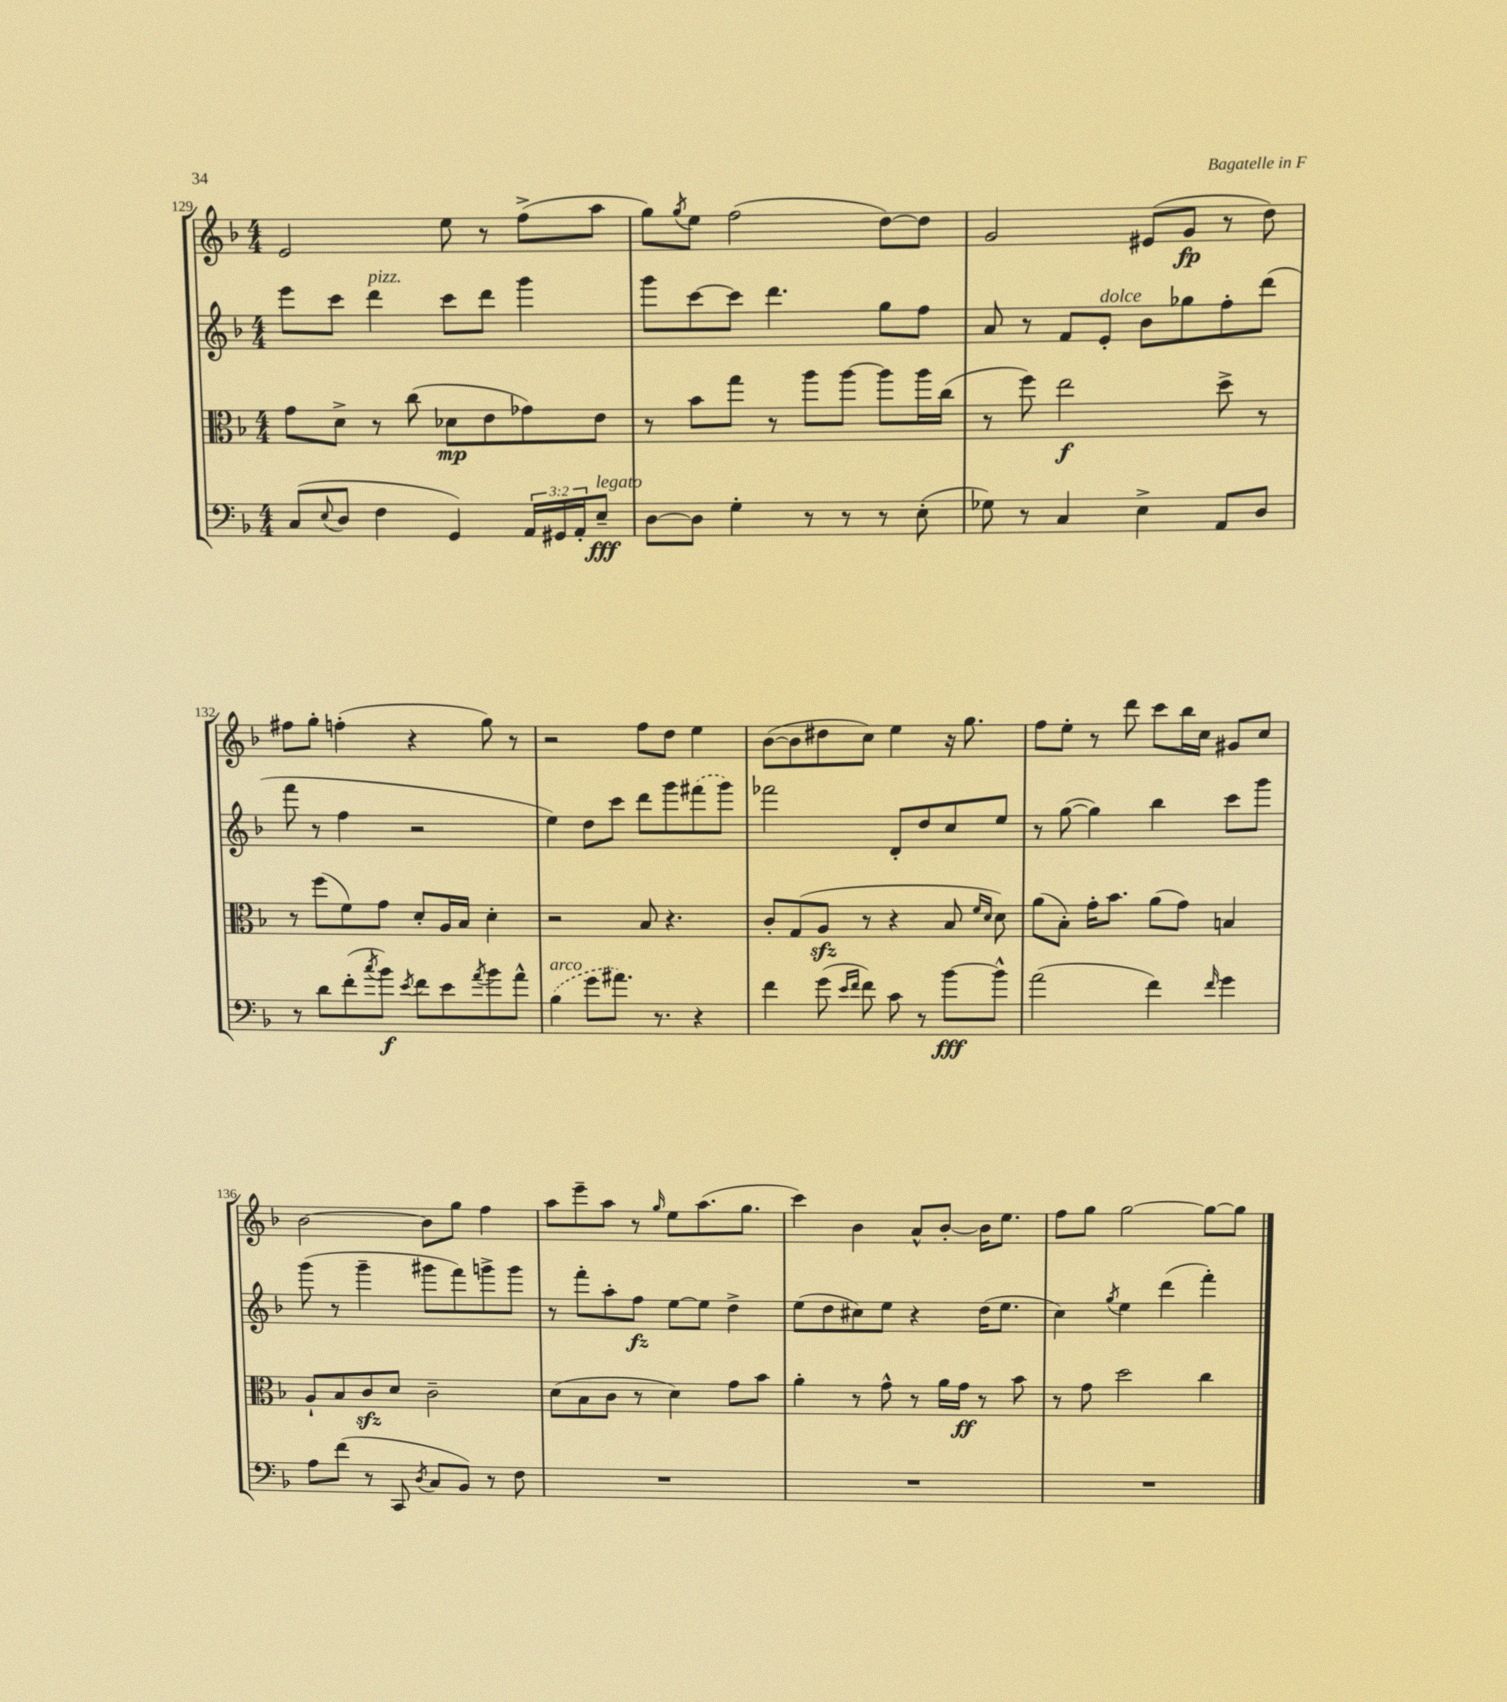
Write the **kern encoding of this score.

**kern	**kern	**kern	**kern
*staff4	*staff3	*staff2	*staff1
*clefF4	*clefC3	*clefG2	*clefG2
*k[b-]	*k[b-]	*k[b-]	*k[b-]
*M4/4	*M4/4	*M4/4	*M4/4
(8C/L	8g\L	8eee\L	2e/
8qqE/	.	.	.
8D/J	8d^\J	8ccc\J	.
4F\	8r	4ddd\	.
.	(8cc\	.	.
4GG/)	8d-\L	8ccc\L	8ee\
.	8e\	8ddd\J	8r
24AA/LL	8g-\)	4ggg\	(8ff^\L
24GG#/	.	.	.
24AA'/J	.	.	.
8E~/J	8e\J	.	8aa\J
=	=	=	=
[8D\L	8r	8ggg\L	8gg\L)
.	.	.	8qgg/
8D\]J	8b-\L	[8ccc\	8ee\J
4G'\	8gg\J	8ccc\]J	(2ff\
.	8r	4.ddd\	.
8r	8aa\L	.	.
8r	[8aa\J	.	.
8r	8aa\]L	8gg\L	[8dd\L)
(8E'\	16aa\L	8ff\J	8dd\]J
.	(16cc\JJ	.	.
=	=	=	=
8G-\)	8r	8a/	2g/
8r	8ff\)	8r	.
4C/	2ee\	8f/L	.
.	.	8e'/J	.
4E^\	.	8b-\L	(8e#/L
.	.	8gg-\	8g/J
8AA/L	8dd^\	8ff'\	8r
8D/J	8r	(8ddd\J	8dd\)
=	=	=	=
8r	8r	8fff\	8ff#\L
8d\L	(8ff\L	8r	8gg'\J
(8f'\	8f\)	4ff\	(4ff'\
8qcc/	.	.	.
8b-\J)	8g\J	.	.
8qe/	.	.	.
8f\L	8d'/L	2r	4r
8e\	16A/L	.	.
.	16B-/JJ	.	.
8qa/	.	.	.
8b-\	4d'\	.	8gg\)
8a^^\J	.	.	8r
=	=	=	=
(4B-\	2r	4ee\)	2r
8g\L	.	8dd\L	.
8.a#\J)	.	8ccc\J	.
.	8B-/	8ddd\L	8ff\L
8.r	.	.	.
.	4.r	8ggg\	8dd\J
4r	.	(8fff#\	4ee\
.	.	8ggg\J)	.
=	=	=	=
4f\	8c'/L	2fff-\	([8b-\L
.	(8G/	.	8b-\]
(8g\	8A/J	.	8dd#\
16qqe/LL	.	.	.
16qqf/JJ	.	.	.
8f\)	8r	.	8cc\J)
8c\	4r	8d'/L	4ee\
8r	.	8dd/	.
[8b-\L	8B-/	8cc/	16r
.	.	.	8.gg\
.	16qqf/LL	.	.
.	16qqd/JJ	.	.
8b-^^\]J	8d\)	8ee/J	.
=	=	=	=
(2a\	(8a\L	8r	8ff\L
.	8B-'\J)	([8gg\	8ee'\J
.	16g'\LK	4gg\])	8r
.	8.b-\J	.	.
.	.	.	8ddd\
4f\)	(8a\L	4bb-\	8ccc\L
.	8g\J)	.	16bb-\L
.	.	.	16cc\JJ
16qqf/	.	.	.
4g\	4B/	8ccc\L	8g#/L
.	.	8ggg\J	8cc/J
=	=	=	=
8A\L	8A`/L	(8ggg\	[2b-\
(8f\J	8B-/	8r	.
8r	8c/	4ggg~\	.
8CC/	8d/J	.	.
8qD/	.	.	.
8C/L	2c~\	8ggg#\L	8b-\]L
8BB-/J)	.	8fff\)	8gg\J
8r	.	8ggg^\	4ff\
8F\	.	8ggg\J	.
=	=	=	=
1r	(8d\L	8r	8aa\L
.	8B-\	8fff'\L	8eee~\
.	8c\J	8aa'\	8aa\J
.	8r	8ff\J	8r
.	.	.	16qqgg/
.	4d\)	[8ee\L	8ee\L
.	.	8ee\]J	(8.aa\
.	8g\L	4dd^\	.
.	.	.	8.gg\J
.	8b-\J	.	.
=	=	=	=
1r	4a'\	(8ee\L	4ccc\)
.	.	8dd\	.
.	8r	8cc#\)	4b-\
.	8g^^\	8ee\J	.
.	8r	4r	8a^^/L
.	16a\LL	.	[8b-'/J
.	16g\JJ	.	.
.	8r	(16dd\LK	16b-\]LK
.	.	8.ee\J	8.ee\J
.	8b-\	.	.
=	=	=	=
1r	8r	4cc\)	8ff\L
.	8g\	.	8gg\J
.	.	8qgg/	.
.	2dd\	4ee\	[2gg\
.	.	(4ddd\	.
.	4cc\	4fff'\)	8gg\_L
.	.	.	8gg\]J
==	==	==	==
*-	*-	*-	*-
